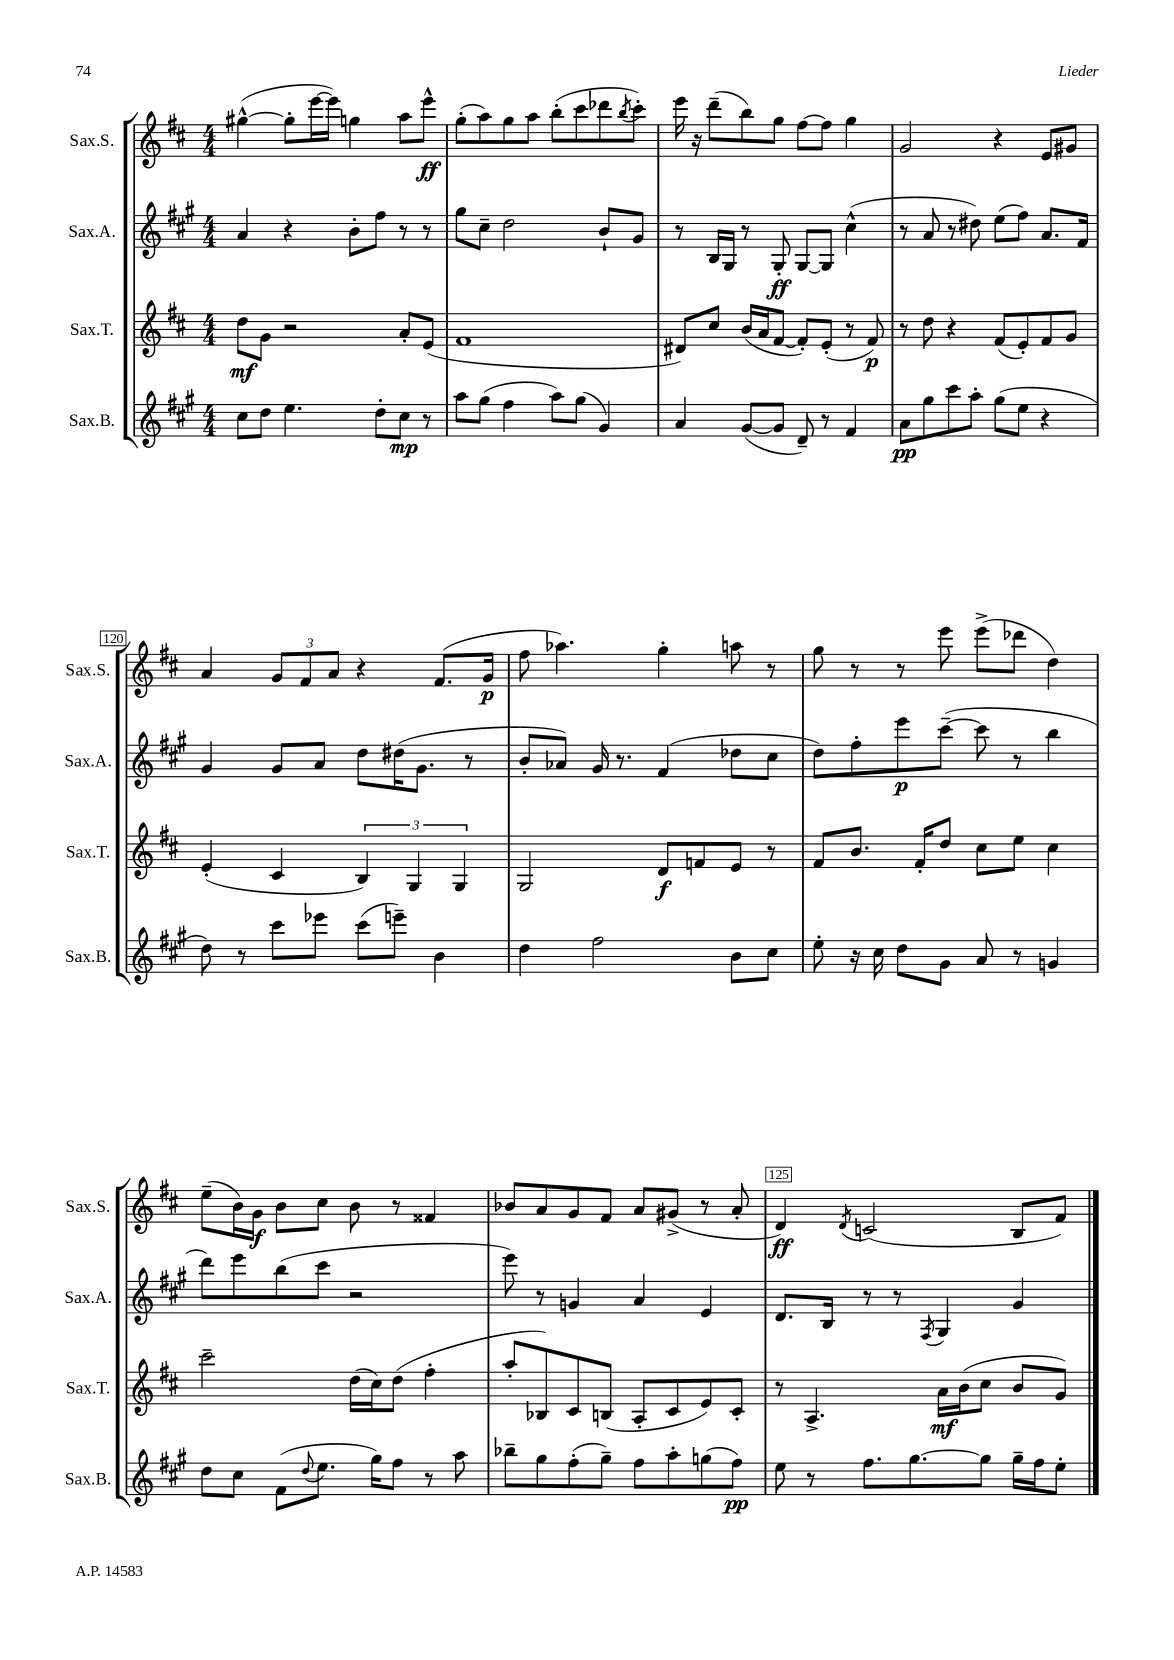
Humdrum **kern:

**kern	**kern	**kern	**kern
*staff4	*staff3	*staff2	*staff1
*clefG2	*clefG2	*clefG2	*clefG2
*k[f#c#g#]	*k[f#c#]	*k[f#c#g#]	*k[f#c#]
*M4/4	*M4/4	*M4/4	*M4/4
8cc#	8dd	4a	([4gg#^^
8dd	8g	.	.
4.ee	2r	4r	8gg#']
.	.	.	[16eee
.	.	.	16eee])
.	.	8b'	4gg
8dd'	.	8ff#	.
8cc#	8a'	8r	8aa
8r	(8e	8r	8eee^^
=	=	=	=
8aa	1f#	8gg#	(8gg'
(8gg#	.	8cc#~	8aa)
4ff#	.	2dd	8gg
.	.	.	8aa
8aa)	.	.	(8bb'
(8gg#	.	.	8ccc#
4g#)	.	8b`	8ddd-
.	.	.	8qbb
.	.	8g#	8ccc#')
=	=	=	=
4a	8d#)	8r	16eee
.	.	.	16r
.	8cc#	16B	(8ddd~
.	.	16G#	.
([8g#	(16b	8r	8bb)
.	16a	.	.
8g#]	[8f#	8G#'	8gg
8d~)	8f#'])	[8G#	[8ff#
8r	(8e'	8G#]	8ff#]
4f#	8r	(4cc#^^	4gg
.	8f#)	.	.
=	=	=	=
8a	8r	8r	2g
8gg#	8dd	8a	.
8ccc#	4r	8r	.
8aa'	.	8dd#)	.
(8gg#	(8f#	(8ee	4r
8ee	8e')	8ff#)	.
4r	8f#	8.a	8e
.	8g	.	8g#
.	.	16f#	.
=	=	=	=
8dd)	(4e'	4g#	4a
8r	.	.	.
8ccc#	4c#	8g#	12g
.	.	.	12f#
8eee-	.	8a	.
.	.	.	12a
(8ccc#	6B)	8dd	4r
8eee~)	.	(16dd#	.
.	6G	.	.
.	.	8.g#	.
4b	.	.	(8.f#
.	6G	.	.
.	.	8r	.
.	.	.	16g
=	=	=	=
4dd	2G	8b'	8ff#
.	.	8a-)	4.aa-)
2ff#	.	16g#	.
.	.	8.r	.
.	8d	(4f#	4gg'
.	8f	.	.
8b	8e	8dd-	8aa
8cc#	8r	8cc#	8r
=	=	=	=
8ee'	8f#	8dd)	8gg
16r	8.b	8ff#'	8r
16cc#	.	.	.
8dd	.	8eee	8r
.	16f#'	.	.
8g#	8dd	([8ccc#~	8eee
8a	8cc#	8ccc#]	(8eee^
8r	8ee	8r	8ddd-
4g	4cc#	4bb	4dd)
=	=	=	=
8dd	2ccc#~	8ddd)	(8ee~
8cc#	.	8eee	16b)
.	.	.	16g
(8f#	.	(8bb	8b
8qqdd	.	.	.
8.ee	.	8ccc#	8cc#
.	(16dd	2r	8b
16gg#)	16cc#)	.	.
8ff#	(8dd	.	8r
8r	4ff#'	.	4f##
8aa	.	.	.
=	=	=	=
8bb-~	8aa'	8eee)	8b-
8gg#	8B-)	8r	8a
(8ff#'	8c#	4g	8g
8gg#~)	(8B	.	8f#
8ff#	8A'	4a	8a
8aa'	8c#	.	(8g#^
(8gg	8e)	4e	8r
8ff#)	8c#'	.	8a'
=	=	=	=
8ee	8r	8.d	4d)
8r	4.A^	.	.
.	.	16B	.
.	.	.	8qd
8.ff#	.	8r	(2c
.	.	8r	.
[8.gg#	.	.	.
.	.	8qF#	.
.	16a	4G#	.
.	(16b	.	.
8gg#]	8cc#	.	.
16gg#~	8b	4g#	8B
16ff#	.	.	.
8ee'	8g)	.	8f#)
==	==	==	==
*-	*-	*-	*-
